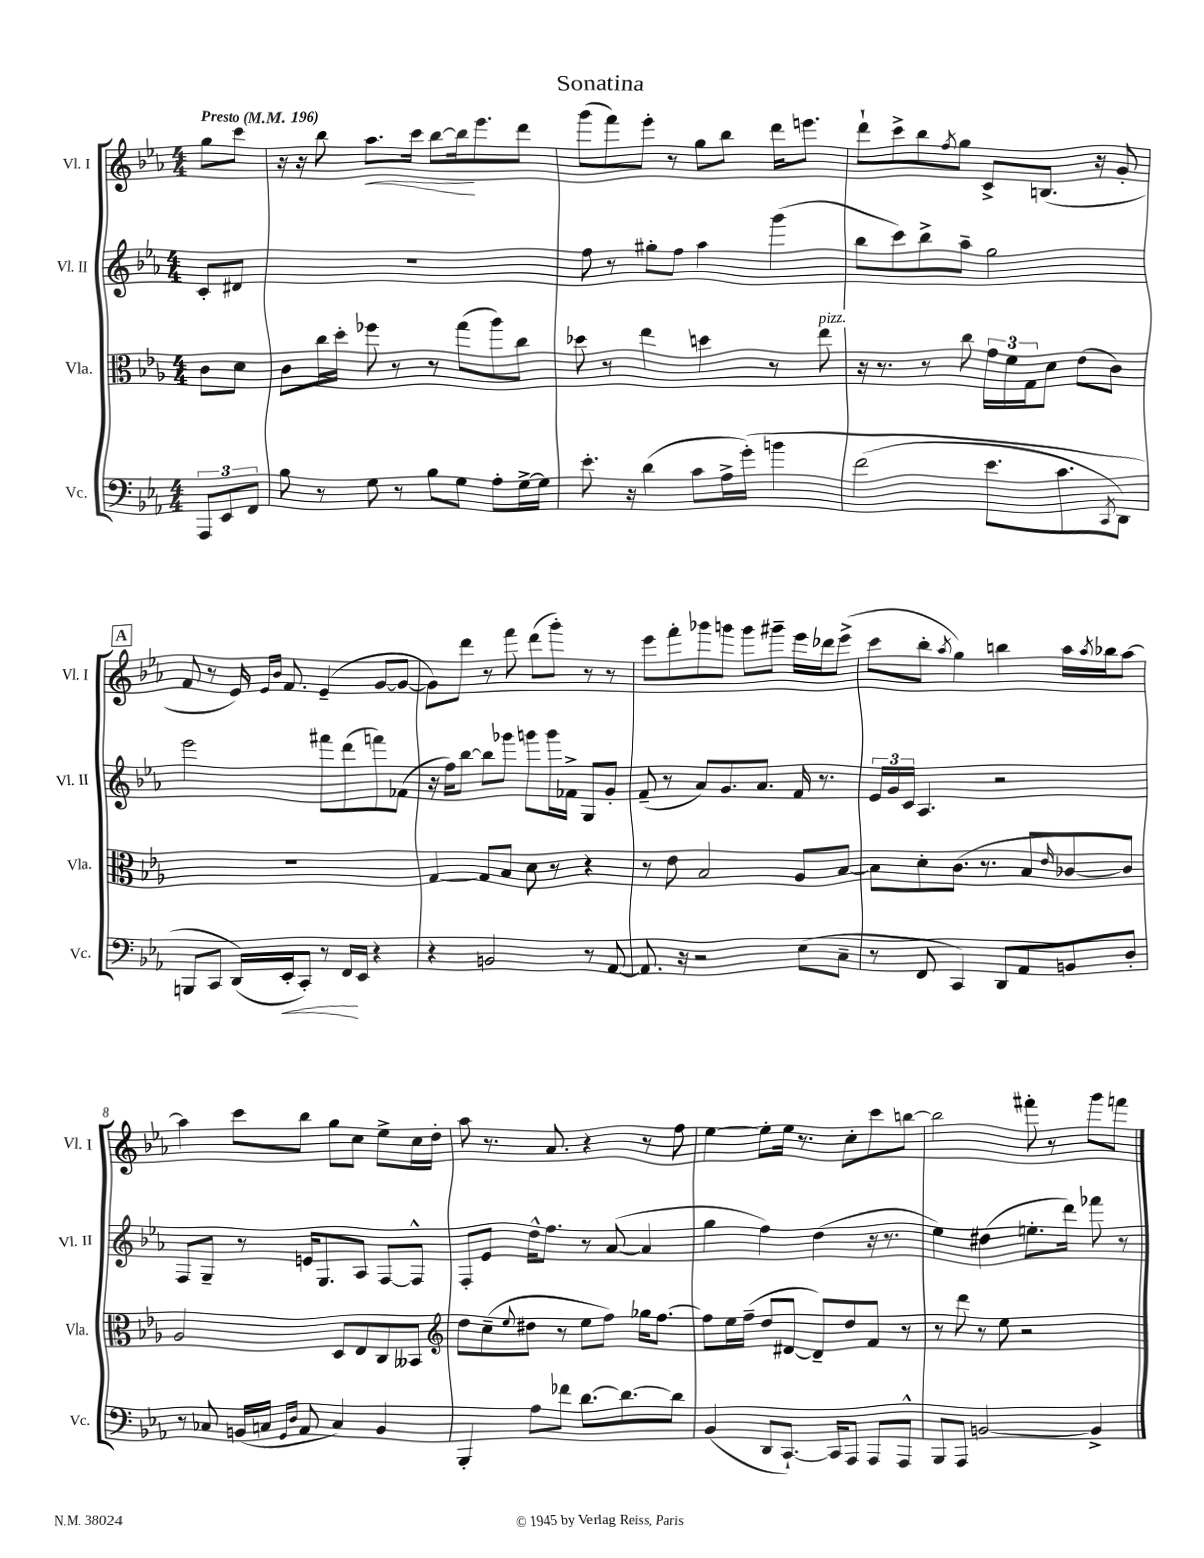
\header { title = "Sonatina" }
<<
\new StaffGroup <<
\new Staff = "s0" \with { instrumentName = "Vl. I" shortInstrumentName = "Vl. I" } {
    \clef treble \key ees \major \numericTimeSignature \time 4/4 \partial 4 \tempo "Presto" 4 = 196
    g''8 c'''8 |
    r16 r16 bes''8 aes''8.\< c'''16 bes''8~ bes''16\! ees'''8. d'''8 |
    g'''8( f'''8) ees'''8-. r8 g''8 bes''8 d'''16 e'''8. |
    d'''8-! c'''8-> bes''8 \acciaccatura { f''8 } g''8 c'8-> b8.( r16 g'8-. |
    \mark \markup { \box "A" } f'8 r8 ees'16) \grace { ees'16 bes'16 } f'8. ees'4--( g'8~ g'8~ |
    g'8) d'''8 r8 f'''8 d'''8( g'''8-.) r8 r8 |
    ees'''8 f'''8-. ges'''8 g'''8 g'''8 gis'''8-- ees'''16 des'''16 ees'''8->( |
    c'''8 bes''8-. \acciaccatura { aes''8 } g''4) b''4 aes''16 \acciaccatura { aes''8 } bes''16 aes''8~ |
    aes''4 c'''8 bes''8 g''8 c''8 ees''8-> c''16 d''16-. |
    aes''8 r8. aes'8. r4 r8 f''8 |
    ees''4~ ees''8-. ees''16 r8. c''8-. c'''8 b''8~ |
    b''2 fis'''8-. r8 g'''8 f'''8 \bar "|." |
}
\new Staff = "s1" \with { instrumentName = "Vl. II" shortInstrumentName = "Vl. II" } {
    \clef treble \key ees \major \numericTimeSignature \time 4/4 \partial 4
    c'8-. dis'8 |
    R1 |
    f''8 r8 gis''8-. f''8 aes''4 g'''4( |
    bes''8 c'''8) bes''8-> aes''8-- g''2 |
    \mark \markup { \box "A" } ees'''2 fis'''8 d'''8( f'''8) fes'8( |
    r16 f''16) bes''8~ bes''8 ges'''8 g'''8 g'''16 fes'16-> g8 g'8-. |
    f'8--( r8 aes'8) g'8. aes'8. f'16 r8. |
    \tuplet 3/2 { ees'16 g'16 c'16 } aes4. r2 |
    f8 g8-- r8 e'16 g8. aes8 f8~ f8-^ |
    f8-. ees'8 d''16-^ f''8. r8 aes'8~( aes'4 |
    g''4 f''4) d''4( r16 r8. |
    ees''4) dis''4( e''8.-. d'''16) fes'''8 r8 \bar "|." |
}
\new Staff = "s2" \with { instrumentName = "Vla." shortInstrumentName = "Vla." } {
    \clef alto \key ees \major \numericTimeSignature \time 4/4 \partial 4
    c'8 d'8 |
    c'8 c''16 d''16-. fes''8 r8 r8 g''8( aes''8) c''8 |
    des''8 r8 ees''4 d''4 r8 ees''8^\markup { \italic "pizz." } |
    r16 r8. r8 c''8 \tuplet 3/2 { g'16 f'16 g16 } d'8 ees'8( c'8) |
    \mark \markup { \box "A" } R1 |
    g4~ g8 bes8 d'8 r8 r4 |
    r8 ees'8 bes2 aes8 bes8~ |
    bes8 d'8-. c'8.( r8. bes8 \grace { ees'16 } ces'8~ ces'8) |
    aes2 d8 ees8 c8 beses,8 |
    \clef treble d''8 c''8--( \appoggiatura { ees''8 } dis''8 r8 ees''8 f''8) ges''16 f''8.~ |
    f''8 ees''16 f''16--( d''8 dis'8~ dis'8--) d''8 f'8 r8 |
    r8 d'''8 r8 ees''8 r2 \bar "|." |
}
\new Staff = "s3" \with { instrumentName = "Vc." shortInstrumentName = "Vc." } {
    \clef bass \key ees \major \numericTimeSignature \time 4/4 \partial 4
    \tuplet 3/2 { aes,,8 ees,8 f,8 } |
    bes8 r8 g8 r8 bes8 g8 aes8-. g16~-> g16 |
    ees'8.-. r16 d'4( c'8 aes16-> g'16-.)\( b'4 |
    f'2( ees'8. c'8. \acciaccatura { c,8 } d,8) |
    \mark \markup { \box "A" } b,,8 c,8 d,16(\) ees,16-.\< c,8-.) r8 f,16\! ees,16 r4 |
    r4 b,2 r8 aes,8~ |
    aes,8. r16 r2 ees8( c8-- |
    r8 f,8 c,4) d,8 aes,8 b,8 d8-. |
    r8 ces8 b,16( c16 \grace { g,16 d16 } aes,8 c4) b,4 |
    bes,,4-. aes8 fes'8 d'8.~ d'8.~ d'8 |
    bes,4( d,8 c,8.~-!) c,16 aes,,8 aes,,8 aes,,8-^ |
    bes,,8 aes,,8 b,2~ b,4-> \bar "|." |
}
>>
>>
